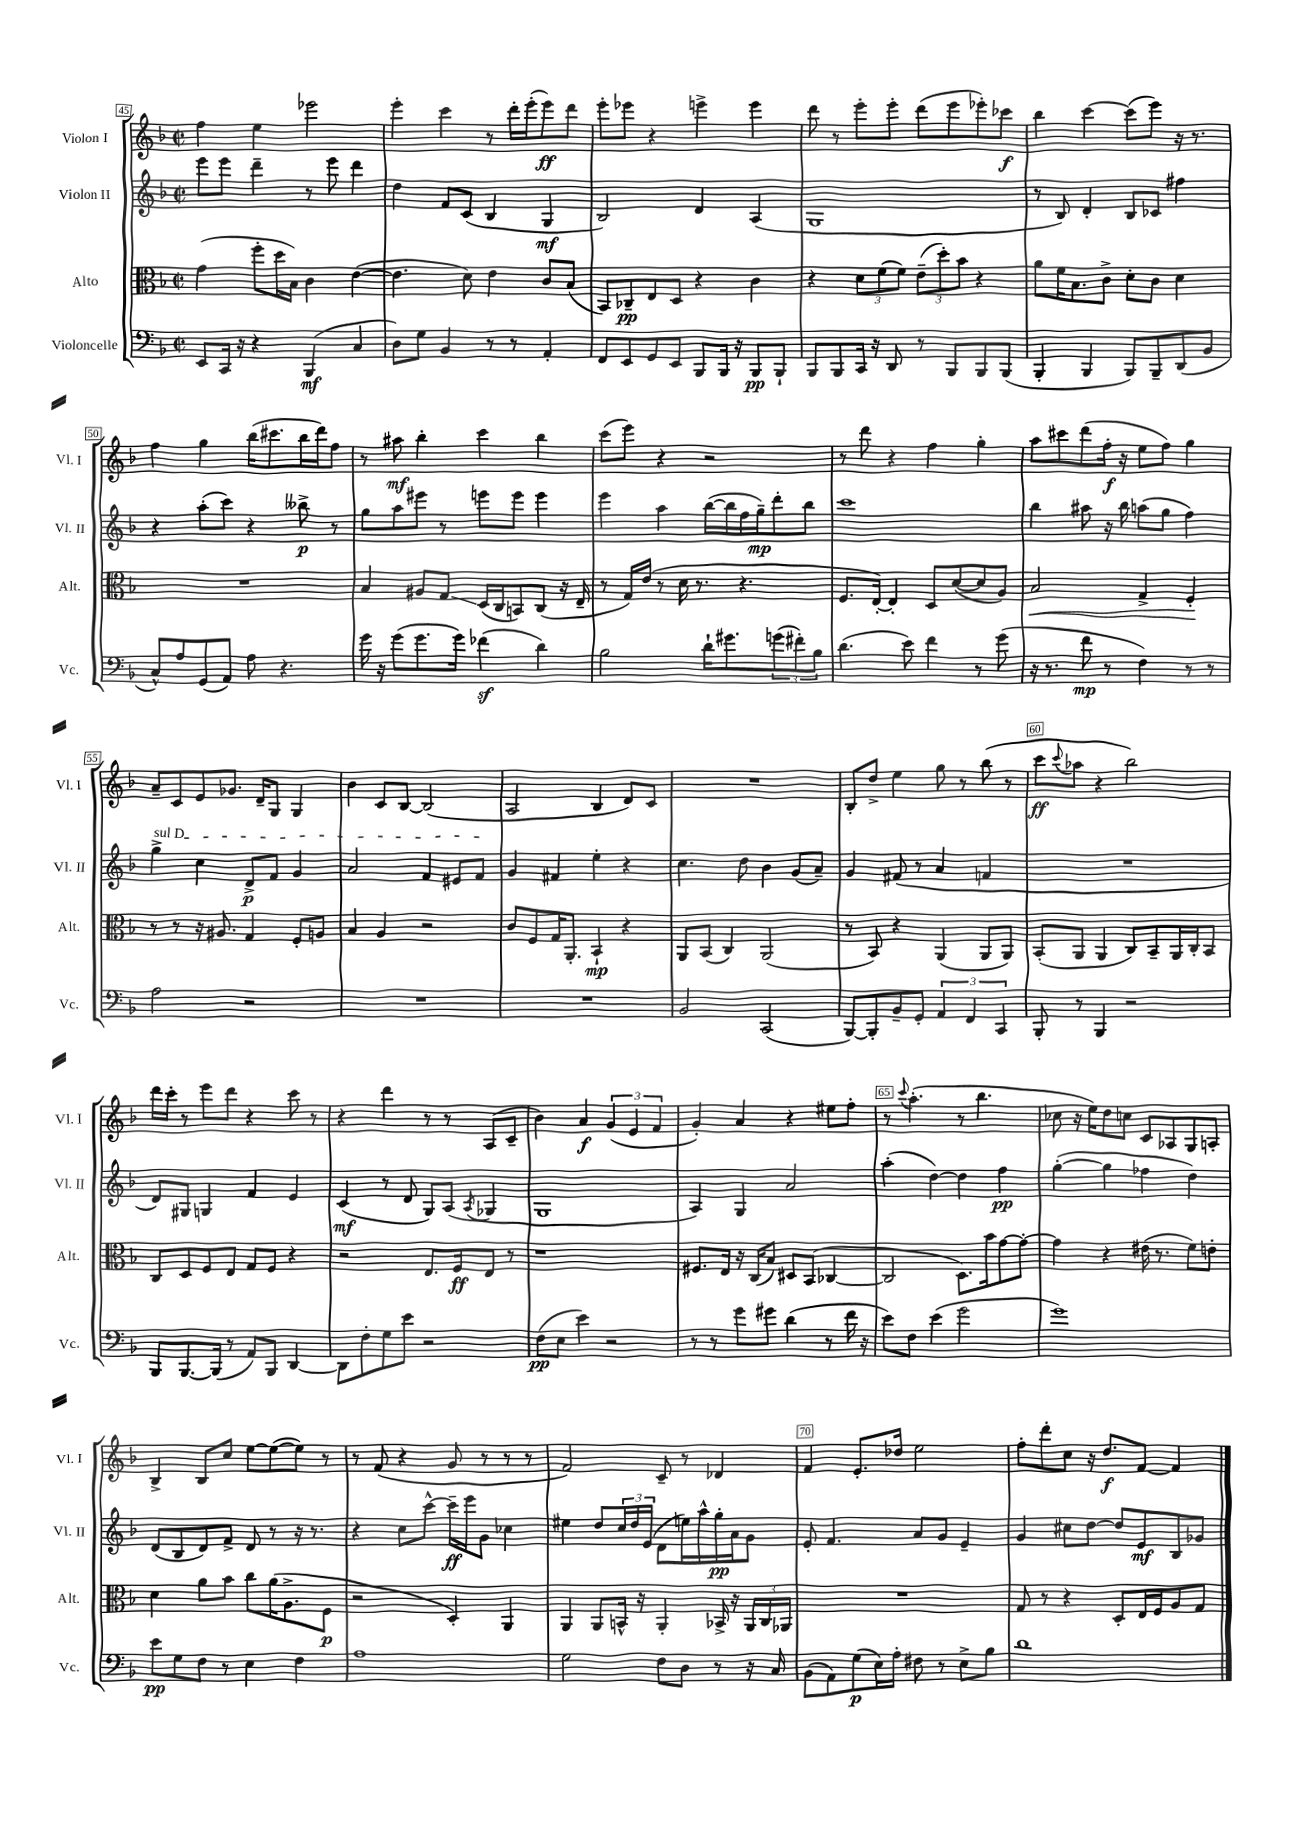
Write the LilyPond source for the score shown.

<<
\new StaffGroup <<
\new Staff = "s0" \with { instrumentName = "Violon I" shortInstrumentName = "Vl. I" } {
    \clef treble \key f \major \defaultTimeSignature \time 2/2
    f''4 e''4 ees'''2 |
    e'''4-. c'''4 r8 d'''16-. e'''16-.( e'''8\ff) d'''8 |
    e'''8-. ees'''8 r4 e'''4-> e'''4 |
    d'''8 r8 e'''8-. e'''8-. d'''8( e'''8 ees'''8-.) ces'''8\f |
    bes''4 c'''4~ c'''8( e'''8) r16 r8. |
    f''4 g''4 bes''16( cis'''8. bes''16 d'''16) f''8 |
    r8 ais''8\mf bes''4-. c'''4 bes''4 |
    c'''8( e'''8) r4 r2 |
    r8 d'''8 r4 f''4 g''4-. |
    a''8 cis'''8 d'''8( f''16-.\f r16 e''8 f''8) g''4 |
    a'8-- c'8 e'8 ges'8. d'16-- g8 g4 |
    bes'4 c'8 bes8~ bes2( |
    a2 bes4 d'8) c'8 |
    R1 |
    bes8-. d''8-> e''4 g''8 r8 bes''8( r8 |
    c'''8\ff \appoggiatura { c'''8 } aes''8 r4 bes''2) |
    d'''16 c'''16-. r8 e'''8 d'''8 r4 c'''8 r8 |
    r4 d'''4 r8 r8 a8( c'8-- |
    bes'4) a'4\f \tuplet 3/2 { g'4( e'4 f'4 } |
    g'4-.) a'4 r4 eis''8 f''8-. |
    r8 \appoggiatura { c'''8 } a''4.-.( r8 bes''4. |
    ces''8 r16 e''16) d''8 c''8 c'8 aes8 g8 a8-. |
    bes4-> bes8 c''8 e''8~ e''8~( e''8) r8 |
    r8 f'8( r4 g'8 r8 r8 r8 |
    f'2) c'8-- r8 des'4 |
    f'4 e'8.-. des''16 e''2 |
    f''8-. d'''8-. c''8 r16 d''8.\f f'8~ f'4 \bar "|." |
}
\new Staff = "s1" \with { instrumentName = "Violon II" shortInstrumentName = "Vl. II" } {
    \clef treble \key f \major \defaultTimeSignature \time 2/2
    e'''8 e'''8 d'''4-- r8 e'''8 d'''4 |
    d''4 f'8 c'8( bes4 g4\mf |
    bes2) d'4 a4( |
    g1 |
    r8 bes8) d'4-. bes8 ces'8 fis''4 |
    r4 a''8-.( c'''8) r4 beses''8->\p r8 |
    g''8 a''8 eis'''8 r8 e'''8 e'''8 e'''4 |
    e'''4 a''4 bes''16~( bes''16 f''16 g''16--\mp) d'''8-. bes''8 |
    c'''1 |
    bes''4 ais''8 r16 bes''16 a''8( g''8 f''4) |
    \once \override TextSpanner.bound-details.left.text = \markup { \italic "sul D" } g''4->\startTextSpan c''4 d'8->\p f'8 g'4 |
    a'2 f'4 eis'8 f'8\stopTextSpan |
    g'4 fis'4 e''4-. r4 |
    c''4. d''8 bes'4 g'8( a'8--) |
    g'4 fis'8( r8 a'4 f'4 |
    R1 |
    d'8) gis8 g4 f'4 e'4 |
    c'4\mf( r8 d'8 g8) a8( \acciaccatura { a8 } ges4 |
    g1 |
    a4) g4 a'2 |
    a''4-.( d''4~) d''4 f''4\pp |
    g''4~-.( g''4 fes''4 d''4) |
    d'8( bes8 d'8) f'8-> d'8 r8 r16 r8. |
    r4 c''8 c'''8~-^ c'''16--\ff e'''16 g'8 ces''4 |
    eis''4 d''8 \tuplet 3/2 { c''16 d''16 e'16( } d'8 e''16) a''16-^ g''16-.\pp a'16 g'8 |
    e'8-. f'4. a'8 g'8 e'4-- |
    g'4 cis''8 d''8~ d''8 e'8\mf bes8 ges'8 \bar "|." |
}
\new Staff = "s2" \with { instrumentName = "Alto" shortInstrumentName = "Alt." } {
    \clef alto \key f \major \defaultTimeSignature \time 2/2
    g'4( f''8-. d''16 bes16) c'4 e'4~( |
    e'4. d'8) e'4 c'8 bes8( |
    bes,8) ces8--\pp e8 d8 r4 c'4 |
    r4 \tuplet 3/2 { d'8 f'8( f'8) } \tuplet 3/2 { e'8--( d''8-.) bes'8 } r4 |
    a'8 f'16 bes8. c'8-> d'8-. c'8 d'4 |
    R1 |
    bes4 ais8 g8\glissando d16( c16 b,8) c8( r16 e16-- |
    r8 g16) e'16( r8 d'16 r8. r4. |
    f8. e16~-.) e4-. d8 d'8~( d'8 a8) |
    bes2\< g4-> f4-.\! |
    r8 r8 r16 ais8. g4 f8-. a8 |
    bes4 a4 r2 |
    c'8 f8 g16 a,8.-. bes,4-!\mp r4 |
    a,8 bes,8( c4) a,2( |
    r8 bes,8) r4 a,4( a,8 a,8) |
    bes,8-.( a,8 a,4 c8) bes,8-- a,16 c16-. bes,8 |
    c8 d8 f8 e8 g8 f8 r4 |
    r2 e8. f16\ff e8 r8 |
    r1 |
    fis8. e16 r16 c16( bes8) dis8 bes,8( ces4~ |
    ces2 d8.) bes'16 g'8~ g'8~-. |
    g'4 r4 eis'16( r8. f'8) e'8-. |
    d'4 a'8 bes'8 c''8 a'16( a8.-> f8\p |
    r2 d4-.) a,4 |
    a,4 a,8 b,16-^ r16 a,4-. bes,16-> r16 \tuplet 3/2 { a,16 c16 aes,16 } |
    R1 |
    g8 r8 r4 d8-. e16 f16 a8 g8 \bar "|." |
}
\new Staff = "s3" \with { instrumentName = "Violoncelle" shortInstrumentName = "Vc." } {
    \clef bass \key f \major \defaultTimeSignature \time 2/2
    e,8 c,16 r16 r4 bes,,4\mf( c4 |
    d8) g8 bes,4 r8 r8 a,4-. |
    f,8 e,8 g,8 e,8 bes,,8 bes,,16 r16 bes,,8\pp bes,,8-! |
    bes,,8 bes,,8 c,16 r16 d,8 r8 bes,,8 bes,,8 bes,,8( |
    bes,,4-. bes,,4 bes,,8) bes,,8-- d,8( bes,8 |
    c8-^) a8 g,8( a,8) a8 r4. |
    g'16 r16 g'8( g'8. g'16) fes'4\sf( d'4) |
    bes2 d'16-! gis'8. \tuplet 3/2 { g'8( fis'8-.) bes8 } |
    d'4.( e'8) f'4 r8 g'8( |
    r16 r8. f'8\mp r8 f4) r8 r8 |
    a2 r2 |
    R1 |
    R1 |
    bes,2 c,2( |
    bes,,8~) bes,,8-. bes,8-- g,8-. \tuplet 3/2 { a,4 f,4 c,4 } |
    bes,,8-. r8 bes,,4 r2 |
    bes,,8 bes,,8.~ bes,,16( r8 a,8) bes,,8 d,4~ |
    d,8 f8-. g8 e'8 r2 |
    f8\pp( e8 e'4) r2 |
    r8 r8 g'8 gis'8 d'4( r8 f'16 r16 |
    e'8) f8 e'4( g'2 |
    g'1) |
    e'8\pp g8 f8 r8 e4 f4 |
    a1 |
    g2 f8 d8 r8 r16 c16 |
    bes,8( a,8) g8\p( e16) a16-. fis8 r8 e8-> bes8 |
    d'1 \bar "|." |
}
>>
>>
\layout { \context { \Score currentBarNumber = #45 \override BarNumber.break-visibility = ##(#f #t #t) barNumberVisibility = #(every-nth-bar-number-visible 5) \override BarNumber.stencil = #(make-stencil-boxer 0.1 0.3 ly:text-interface::print) } }
